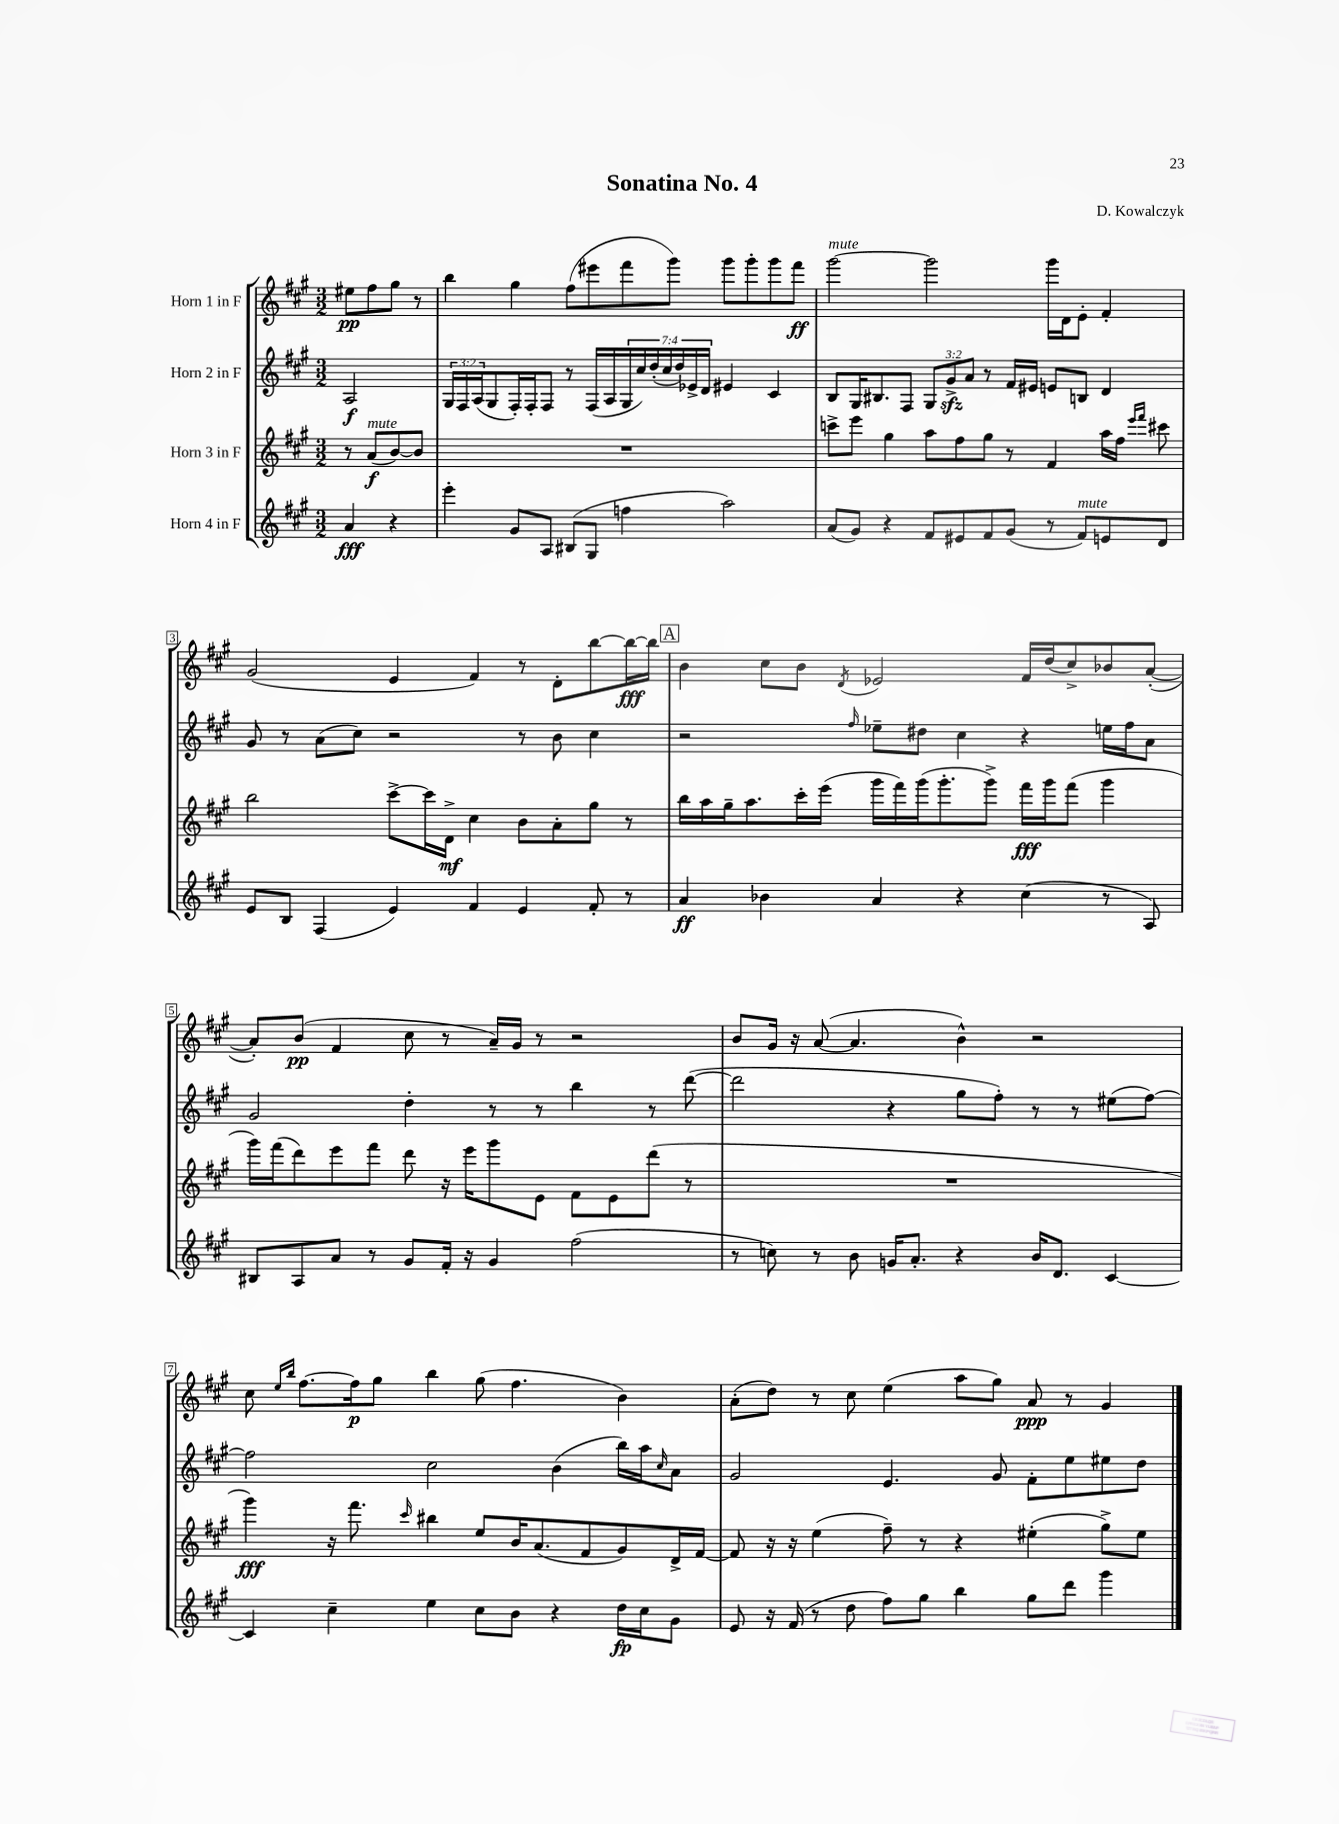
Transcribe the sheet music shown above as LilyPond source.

\header { title = "Sonatina No. 4" composer = "D. Kowalczyk" }
<<
\new StaffGroup <<
\new Staff = "s0" \with { instrumentName = "Horn 1 in F" } {
    \clef treble \key a \major \numericTimeSignature \time 3/2 \partial 2
    eis''8\pp fis''8 gis''8 r8 |
    b''4 gis''4 fis''8( eis'''8 fis'''8 gis'''8) gis'''8 gis'''8-. gis'''8 fis'''8\ff |
    gis'''2~^\markup { \italic "mute" } gis'''2 gis'''16 d'16 e'8-. fis'4-. |
    gis'2( e'4 fis'4) r8 d'8-. b''8~ b''16~\fff b''16 |
    \mark \markup { \box "A" } b'4 cis''8 b'8 \acciaccatura { d'8 } ees'2 fis'16 d''16( cis''8->) bes'8 a'8~-.( |
    a'8-.) b'8\pp( fis'4 cis''8 r8 a'16--) gis'16 r8 r2 |
    b'8 gis'16 r16 a'8~( a'4. b'4-^) r2 |
    cis''8 \grace { e''16 b''16 } fis''8.~ fis''16\p gis''8 b''4 gis''8( fis''4. b'4) |
    a'8-.( d''8) r8 cis''8 e''4( a''8 gis''8) a'8\ppp r8 gis'4 \bar "|." |
}
\new Staff = "s1" \with { instrumentName = "Horn 2 in F" } {
    \clef treble \key a \major \numericTimeSignature \time 3/2 \override Staff.TupletNumber.text = #tuplet-number::calc-fraction-text \partial 2
    a2\f |
    \tuplet 3/2 { gis16 fis16 a16( } gis8 fis16-.) fis16-. fis8 r8 fis16( a16 \tuplet 7/4 { gis16 cis''16) d''16-.( cis''16 d''16) ees'16-> d'16 } eis'4 cis'4 |
    b8 gis16 bis8. fis8 \tuplet 3/2 { gis8 gis'8->\sfz a'8 } r8 fis'16 eis'16 e'8 b8 d'4 |
    gis'8 r8 a'8( cis''8) r2 r8 b'8 cis''4 |
    \mark \markup { \box "A" } r2 \grace { fis''16 } ees''8-- dis''8 cis''4 r4 e''16 fis''16 a'8 |
    gis'2 d''4-. r8 r8 b''4 r8 d'''8~( |
    d'''2 r4 gis''8 fis''8-.) r8 r8 eis''8( fis''8~) |
    fis''2 cis''2 b'4( b''16) a''16 \grace { cis''16 } a'8 |
    gis'2 e'4. gis'8 fis'8-. e''8 eis''8 d''8 \bar "|." |
}
\new Staff = "s2" \with { instrumentName = "Horn 3 in F" } {
    \clef treble \key a \major \numericTimeSignature \time 3/2 \partial 2
    r8 a'8\f^\markup { \italic "mute" }( b'8~) b'8 |
    R1. |
    c'''8-> e'''8 gis''4 a''8 fis''8 gis''8 r8 fis'4 a''16 fis''16 \grace { e'''16 fis'''16 } cis'''8 |
    b''2 cis'''8~-> cis'''16 d'16->\mf cis''4 b'8 a'8-. gis''8 r8 |
    \mark \markup { \box "A" } b''16 a''16 gis''16-- a''8. cis'''16-. e'''16( gis'''16 fis'''16) gis'''16( gis'''8.-. gis'''8->) fis'''16\fff gis'''16 fis'''8( gis'''4 |
    gis'''16) fis'''16( d'''8) e'''8 fis'''8 d'''8 r16 e'''16 gis'''8 e'8 fis'8 e'8 d'''8( r8 |
    R1. |
    gis'''4\fff) r16 fis'''8. \grace { cis'''16 } bis''4 e''8 b'16 a'8.( fis'8 gis'8) d'16-> fis'16~ |
    fis'8 r16 r16 e''4( fis''8--) r8 r4 eis''4-.( gis''8->) eis''8 \bar "|." |
}
\new Staff = "s3" \with { instrumentName = "Horn 4 in F" } {
    \clef treble \key a \major \numericTimeSignature \time 3/2 \partial 2
    a'4\fff r4 |
    e'''4-. gis'8 a8 bis8( gis8 f''4 a''2) |
    a'8( gis'8) r4 fis'8 eis'8 fis'8 gis'8( r8 fis'8^\markup { \italic "mute" }) e'8 d'8 |
    e'8 b8 fis4( e'4) fis'4 e'4 fis'8-. r8 |
    \mark \markup { \box "A" } a'4\ff bes'4 a'4 r4 cis''4( r8 a8) |
    bis8 a8 a'8 r8 gis'8 fis'16-. r16 gis'4 fis''2( |
    r8 c''8) r8 b'8 g'16 a'8.-. r4 b'16 d'8. cis'4~ |
    cis'4 cis''4-- e''4 cis''8 b'8 r4 d''16\fp cis''16 gis'8 |
    e'8 r16 fis'16( r8 d''8 fis''8) gis''8 b''4 gis''8 d'''8 gis'''4 \bar "|." |
}
>>
>>
\layout { \context { \Score \override BarNumber.stencil = #(make-stencil-boxer 0.1 0.3 ly:text-interface::print) } }
